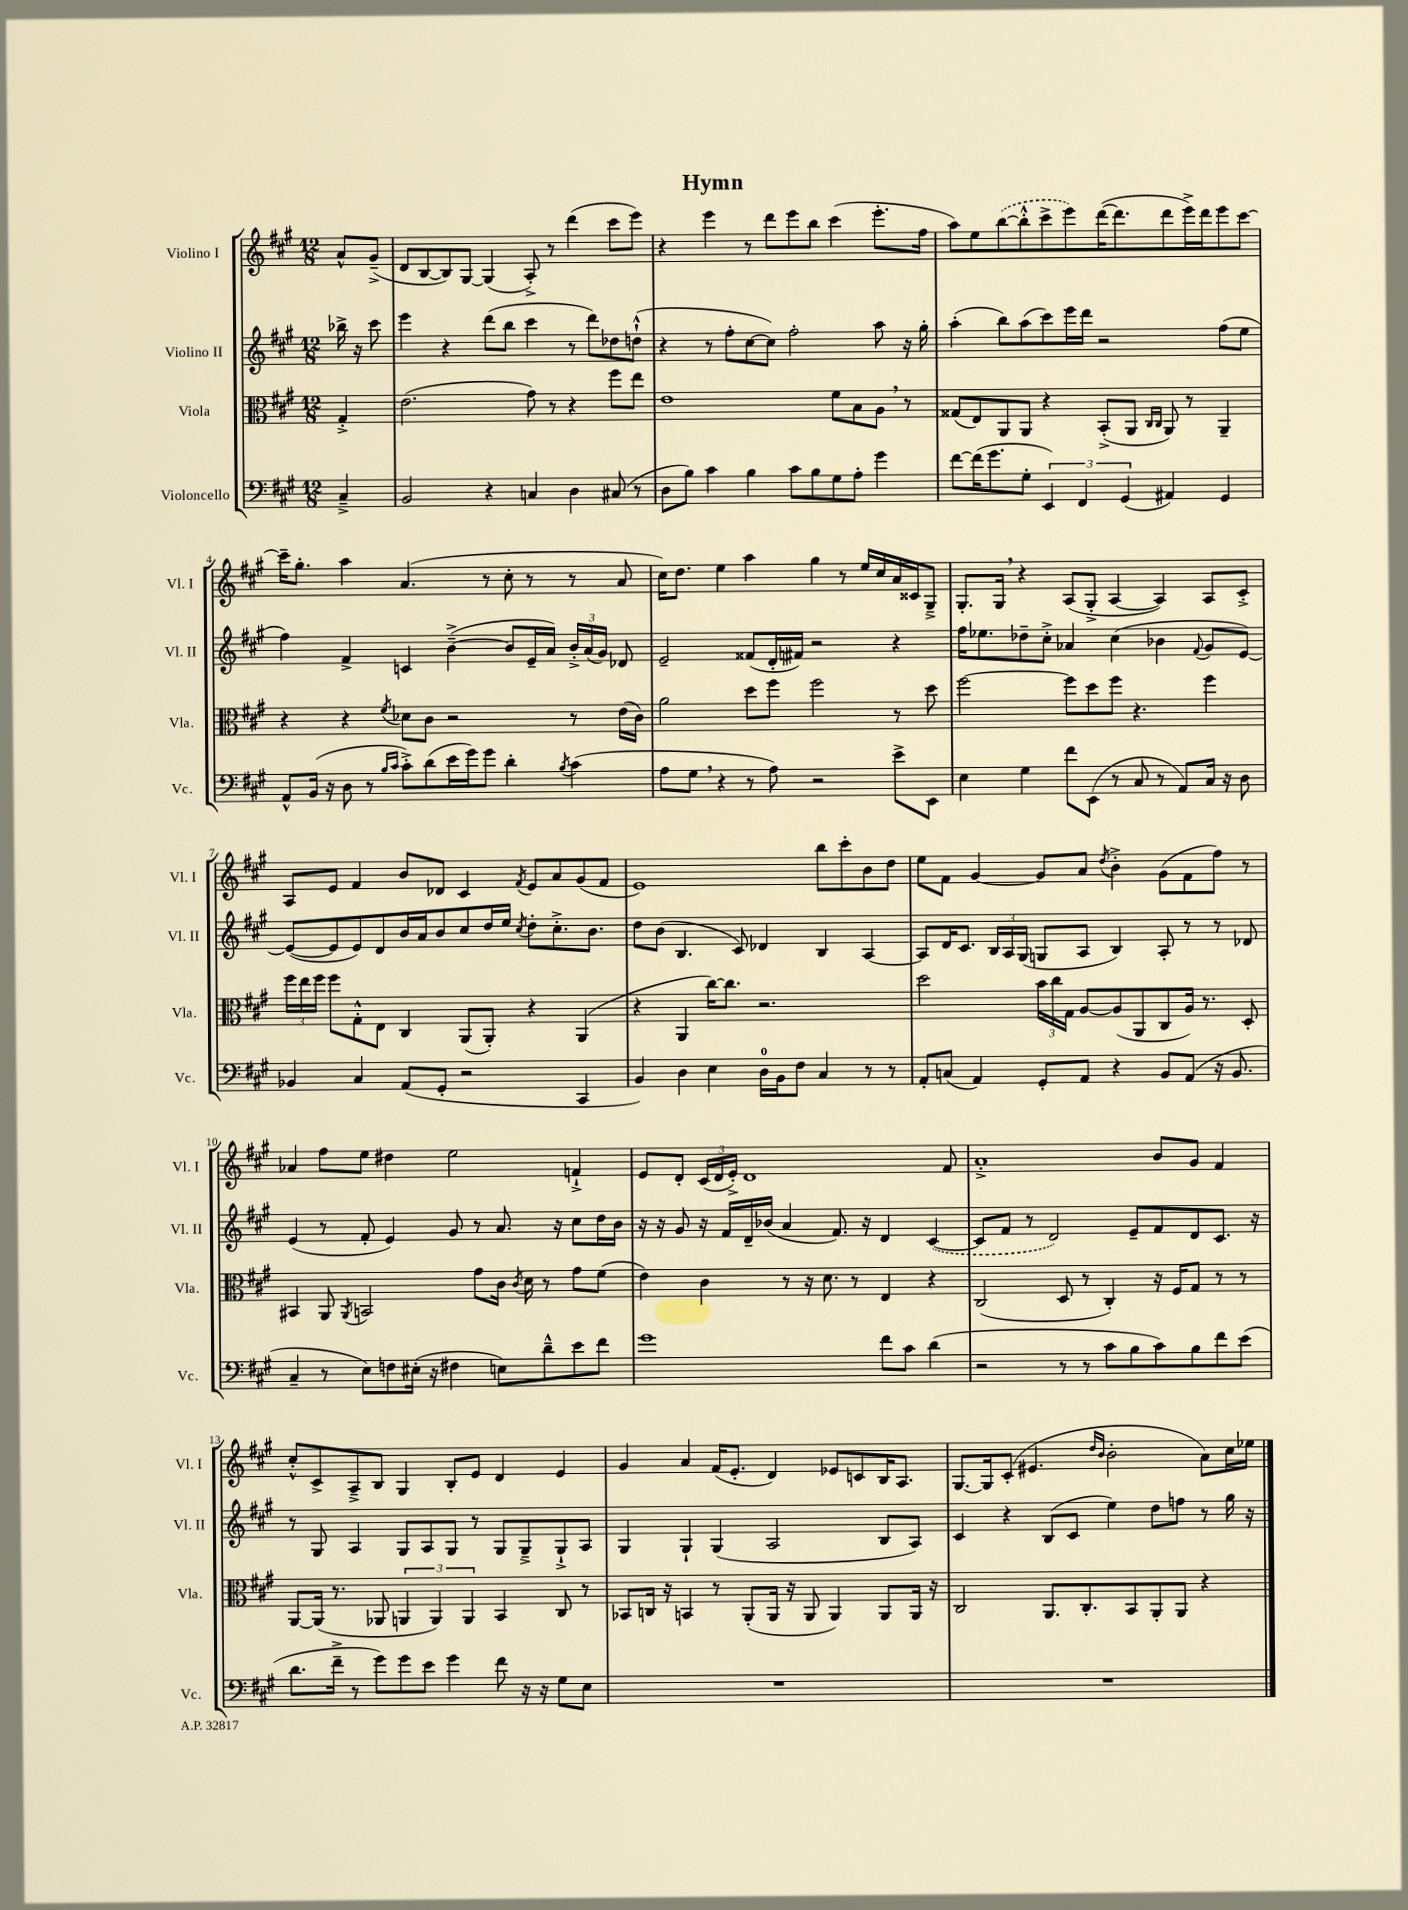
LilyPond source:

\header { title = "Hymn" }
<<
\new StaffGroup <<
\new Staff = "s0" \with { instrumentName = "Violino I" shortInstrumentName = "Vl. I" } {
    \clef treble \key a \major \numericTimeSignature \time 12/8 \partial 4
    \autoBeamOff a'8[-^ gis'8]--->( |
    d'8[ b8~ b8) gis8]~ gis4( a8-.->) r8 d'''4( cis'''8[ e'''8]) |
    r4 e'''4 r8 d'''8[ e'''8 b''8] cis'''4( e'''8.[-. fis''16] |
    a''8[) e''8 \once \slurDashed b''8~( b''8-.-^ cis'''8-> e'''8) d'''16~( d'''8. d'''8 e'''16->) d'''16 e'''8 cis'''8]~ |
    cis'''16[-- gis''8.]-. a''4 a'4.( r8 cis''8-. r8 r8 a'8 |
    cis''16[) d''8.] e''4 a''4 gis''4 r8 e''16[ cis''16 a'16 cisis'16 gis8]---> |
    gis8.[-. gis16] \breathe r4 a8[( gis8]-.-> a4~ a4) a8[ cis'8]-.-> |
    a8[ e'8] fis'4 b'8[ des'8] cis'4 \acciaccatura { fis'8 } e'8[ a'8 gis'8( fis'8] |
    e'1) b''8[ cis'''8-. b'8 d''8] |
    e''8[ fis'8] gis'4~ gis'8[ a'8] \acciaccatura { d''8 } b'4-.-> gis'8[( fis'8 fis''8]) r8 |
    aes'4 fis''8[ e''8] dis''4 e''2 f'4-!-> |
    e'8[ d'8]-. \tuplet 3/2 { cis'16[( d'16 e'16]-.->) } d'1 fis'8 |
    a'1-.-> b'8[ gis'8] fis'4 |
    cis''8[-.-^ cis'8-> a8---> b8] gis4 b8[-. e'8] d'4 e'4 |
    gis'4 a'4 fis'16[( e'8.]-. d'4) ees'8[ c'8 b16 a8.] |
    gis8.[~ gis16 cis'8]-.( eis'4. \grace { d''16[ b'16] } b'2-. a'8[) cis''16 ees''16] \bar "|." |
}
\new Staff = "s1" \with { instrumentName = "Violino II" shortInstrumentName = "Vl. II" } {
    \clef treble \key a \major \numericTimeSignature \time 12/8 \partial 4
    \autoBeamOff bes''16-> r16 cis'''8 |
    e'''4 r4 d'''8[( b''8] cis'''4 r8 d'''8[) des''8 d''8]-!-^( |
    r4 r8 fis''8[-. cis''8~ cis''8]) fis''2-. a''8 r16 gis''16-. |
    a''4-.( b''8[) a''8( cis'''8) e'''16 d'''16] r2 fis''8[( e''8] |
    fis''4) fis'4-> c'4 b'4~--->( b'8[ e'16-- a'16]) \tuplet 3/2 { b'16[-.-> a'16( gis'16]) } des'8 |
    e'2-- fisis'8[( d'16-. fis'16]) r2 r4 |
    fis''16[ ees''8. des''8-- cis''8]-.-> aes'4 cis''4( bes'4 \appoggiatura { fis'8 } gis'8[ e'8]~) |
    e'8[~( e'8 e'8) d'8 b'16 a'16 b'8 cis''8 d''16 e''16] \acciaccatura { cis''8 } d''8[-. cis''8.-.-> b'8.] |
    d''8[ b'8]( b4. cis'8) des'4 b4 a4~ |
    a8[ d'16 cis'8.] \tuplet 3/2 { b16[ a16 gis16]( } g8[ a8] b4) a8-. r8 r8 des'8 |
    e'4( r8 fis'8-. e'4) gis'8 r8 a'8. r16 cis''8[ d''16 b'16] |
    r16 r16 gis'8 r16 fis'16[ d'16-- bes'16]( a'4 fis'8.) r16 d'4 \once \slurDashed cis'4~( |
    cis'8[ fis'8] r8 d'2) e'8[-- fis'8 d'8 cis'8.] r16 |
    r8 gis8 a4 gis8[ a8 gis8] r8 gis8[ gis8---> gis8-!-> a8] |
    gis4 gis4-! gis4( a2 b8[ a8]) |
    cis'4 r4 b8[( cis'8] e''4) d''8[ f''8] r8 gis''16 r16 \bar "|." |
}
\new Staff = "s2" \with { instrumentName = "Viola" shortInstrumentName = "Vla." } {
    \clef alto \key a \major \numericTimeSignature \time 12/8 \partial 4
    \autoBeamOff gis4-.-> |
    e'2.( gis'8) r8 r4 fis''8[ e''8] |
    e'1 fis'8[ b8 a8] \breathe r8 |
    gisis8[( e8) a,8 a,8] r4 b,8[-.->( a,8] \grace { cis16[ cis16] } a,8) r8 a,4-- |
    r4 r4 \acciaccatura { fis'8 } des'8[ cis'8] r2 r8 e'16[( cis'16]) |
    a'2 d''8[ fis''8] fis''2 r8 d''8 |
    fis''2~ fis''8[ d''8 fis''8] r4. fis''4 |
    \tuplet 3/2 { fis''16[ e''16 fis''16] } fis''8[ gis8-.-^ e8] cis4 a,8[( a,8]-.) r4 a,4( |
    r4 a,4 cis''16[~) cis''8.] r2. |
    d''2 \tuplet 3/2 { b'16[ cis''16 gis16] } a8[~ a8( a,8 cis8 a16]) r8. d8-. |
    bis,4 a,8 \acciaccatura { a,8 } b,2 gis'8[ cis'16] \acciaccatura { cis'8 } d'16 r8 gis'8[ fis'8]( |
    e'4) cis'4 r8 r16 d'8. r8 e4 r4 |
    cis2( d8 r8 cis4-.) r16 fis16[ gis8] r8 r8 |
    a,8[~ a,16]( r8. aes,8 \tuplet 3/2 { a,4 a,4) a,4 } b,4 cis8 r8 |
    bes,8[ c16] r16 b,4 r8 a,8[-.( a,16] r16 a,8 a,4) a,8[ a,16] r16 |
    cis2 a,8.[ cis8.-. b,8 a,8-. a,8] r4 \bar "|." |
}
\new Staff = "s3" \with { instrumentName = "Violoncello" shortInstrumentName = "Vc." } {
    \clef bass \key a \major \numericTimeSignature \time 12/8 \partial 4
    \autoBeamOff cis4---> |
    b,2 r4 c4 d4 cis8( r8 |
    d8[ b8]) cis'4 b4 cis'8[ b8 gis8 a8]-. gis'4 |
    fis'8[~ fis'16( gis'8. gis8]-. \tuplet 3/2 { e,4) fis,4 gis,4( } ais,4) gis,4 |
    a,8[-^ b,16]( r16 d8 r8 \grace { b16[ cis'16] } cis'8[-.->) d'8( e'16 gis'16) gis'8] d'4-. \acciaccatura { b8 } cis'4( |
    a8[ gis8] \breathe r4 r8 a8) r2 e'8[-> e,8] |
    e4 gis4 fis'8[ e,8]( r8 cis8 r8 a,8[) cis16] r16 d8 |
    bes,4 cis4 a,8[( gis,8]-. r2 cis,4 |
    b,4) d4 e4 d16[-0 b,16 fis8] cis4 r8 r8 |
    a,8[-. c8]( a,4) gis,8[-. a,8] r4 b,8[ a,8]( r16 b,8. |
    cis4-- r8 e8[) f8 eis16]-.( r16 fis4 e8[) d'8---^ e'8 fis'8] |
    gis'1 fis'8[ cis'8] d'4( |
    r2 r8 r8 cis'8[ b8 cis'8) b8 fis'8 e'8]( |
    d'8.[ fis'16]---> r8 gis'8[) gis'8 e'8] gis'4 fis'8 r16 r16 gis8[ e8] |
    R1. |
    R1. \bar "|." |
}
>>
>>
